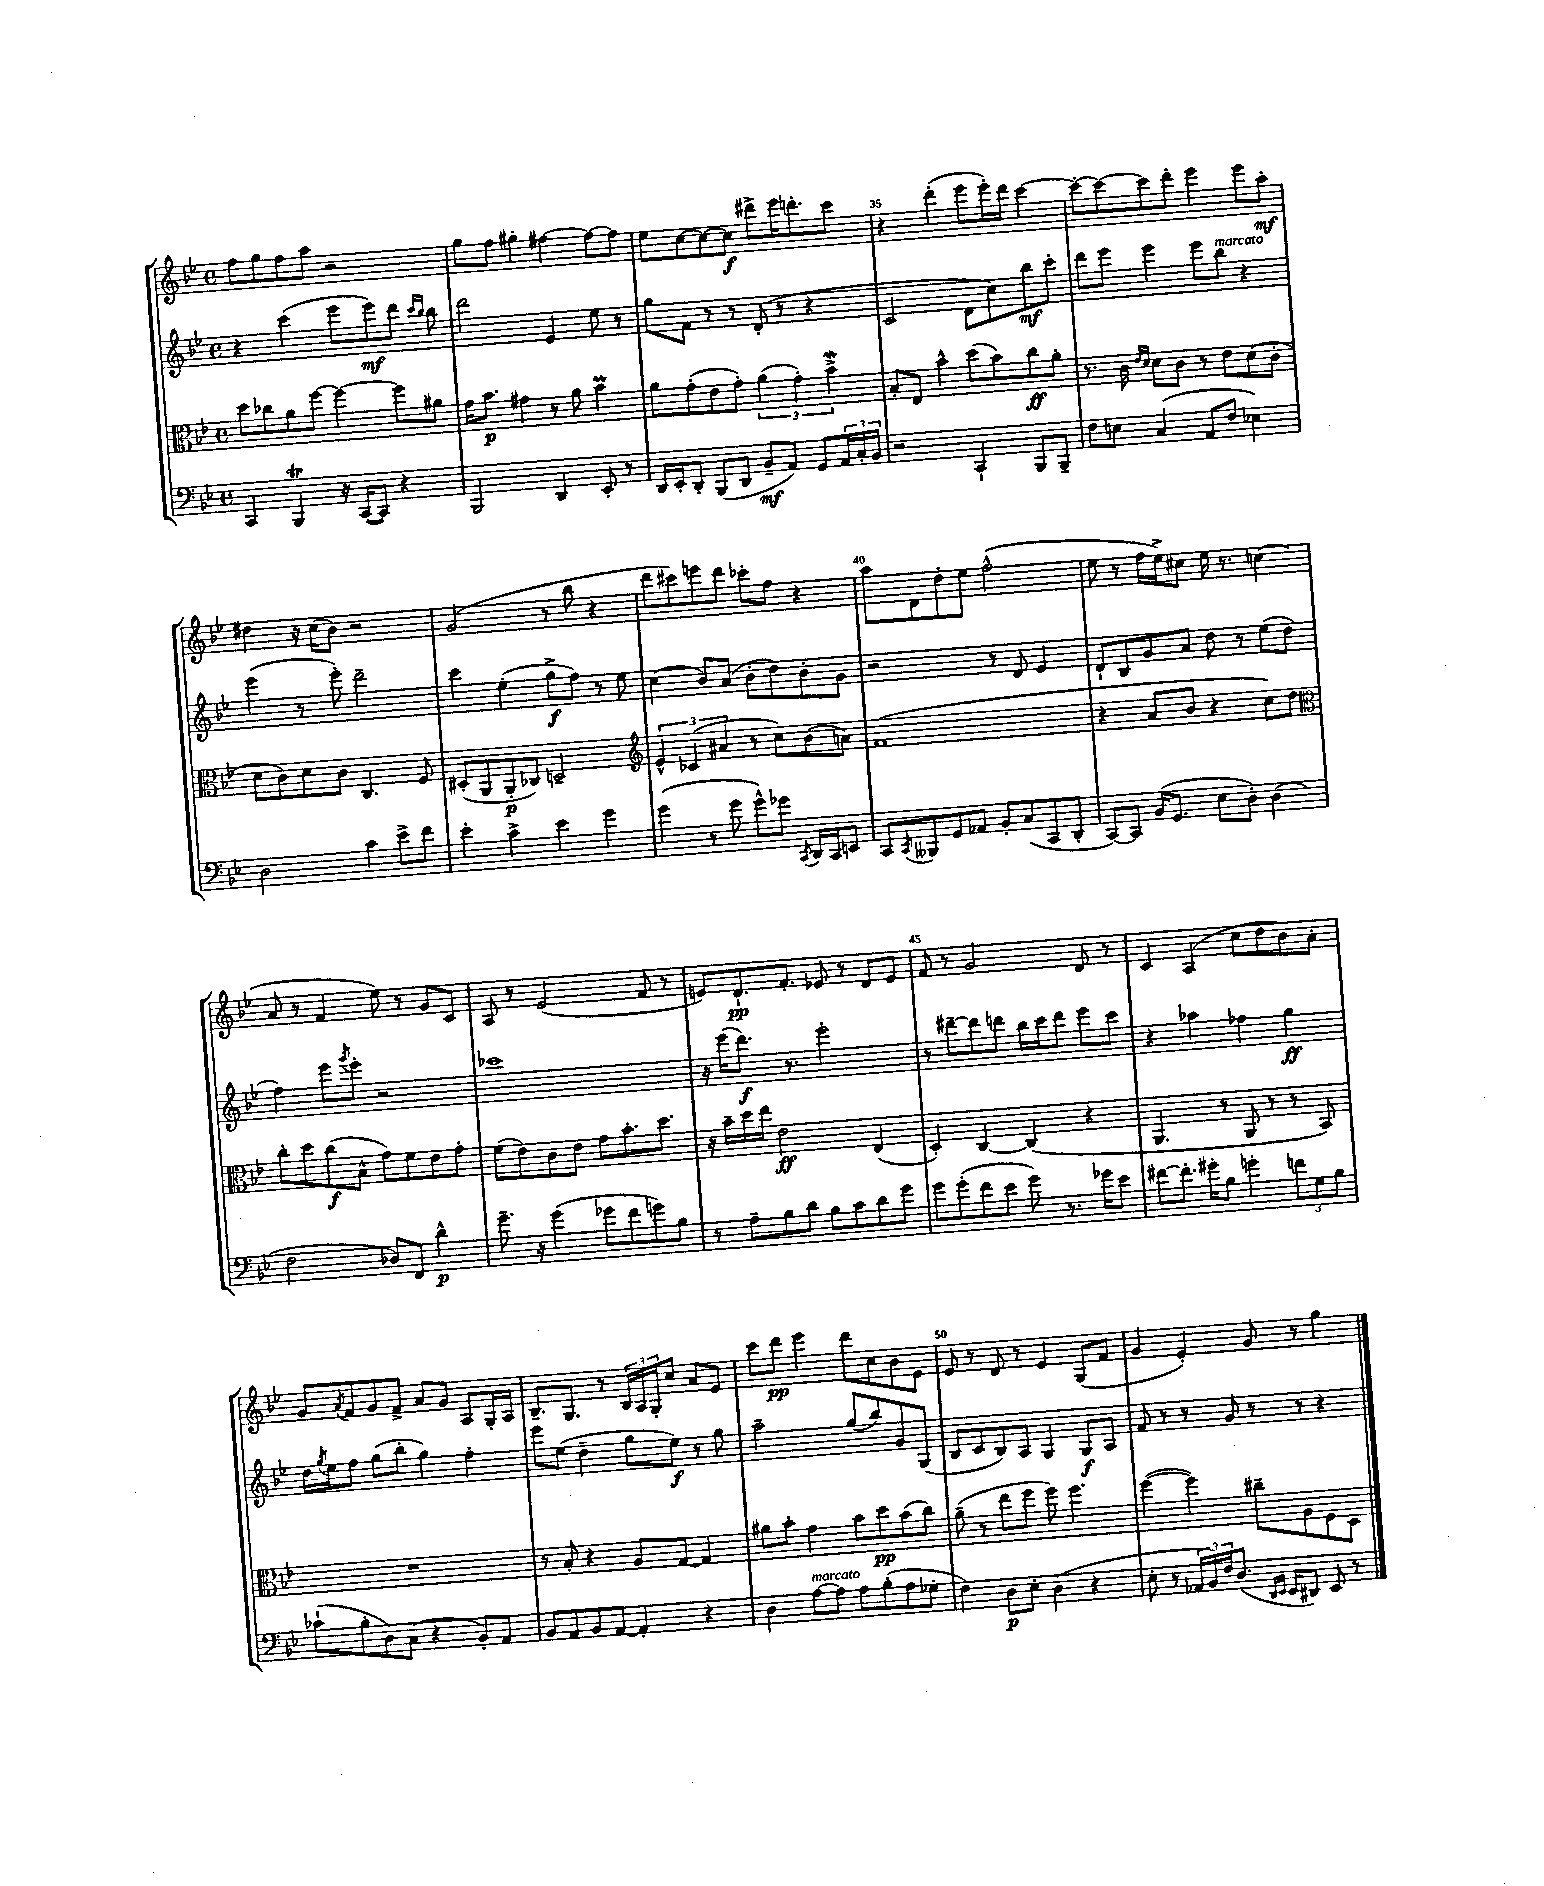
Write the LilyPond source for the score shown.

<<
\new StaffGroup <<
\new Staff = "s0" {
    \clef treble \key bes \major \defaultTimeSignature \time 4/4
    f''8 g''8 f''8 a''8 r2 |
    g''8 f''8 gis''4-. fis''4~ fis''8~ fis''8 |
    ees''8 c''8~ c''8~ c''8\f dis'''8-> ees'''16 d'''8.-. c'''8 |
    r4 d'''4-.( ees'''8 ees'''16-.) d'''16 c'''4~ |
    c'''8~-. c'''8~ c'''8 d'''8-. ees'''4 ees'''8 a''8-.\mf |
    dis''4 r16 c''16( bes'8) r2 |
    g'2( r8 bes''8 r4 |
    d'''8 cis'''8) e'''8 d'''8 ces'''8-. f''8 r4 |
    a''8 d'8 d''8-. ees''8 f''2-^( |
    ees''8 r8 f''16 ees''16->) cis''8 ees''16 r8. c''4( |
    a'8 r8 f'4 ees''8) r8 g'8 c'8 |
    a8 r8 ees'2( f'8 r8 |
    e'8) d'8.-!\pp f'8.-. ees'8 r8 d'8 ees'8 |
    f'8 r8 g'2 d'8 r8 |
    c'4 a4( c''8 d''8 bes'8) a'8-. |
    g'8 \acciaccatura { a'8 } f'8 g'8 f'8-> a'8 g'8 a8 g16-. a16 |
    bes8.-- g8. r8 \tuplet 3/2 { bes16 a16 g16-. } c''8 a'8 ees'8 |
    c'''8 d'''8\pp ees'''4 d'''8 c''8 bes'8 ees'8 |
    ees'8 r8 d'8 r8 ees'4 g8( f'8 |
    g'4 ees'4-.) g'8 r8 g''4 \bar "|." |
}
\new Staff = "s1" {
    \clef treble \key bes \major \defaultTimeSignature \time 4/4
    r4 c'''4( ees'''8 ees'''8\mf) d'''8 \grace { c'''16 bes''16 } bes''8 |
    d'''2 ees'4 ees''8 r8 |
    g''8 f'8 r8 r8 d'8-.( r8 r4 |
    c'2 d'8 c''8) bes''8\mf c'''8-. |
    d'''8 ees'''8 ees'''4 ees'''8 bes''8^\markup { \italic "marcato" } r4 |
    ees'''4( r8 ees'''8-.) d'''2-- |
    c'''4 ees''4-.( g''8->\f f''8) r8 ees''8 |
    c''4( bes'8) a'8( bes'8-. d''8) bes'8-. g'8 |
    r2 r8 d'8 ees'4 |
    d'8-! bes8 g'8 a'8 d''8 r8 ees''8( d''8 |
    f''4) ees'''8 \acciaccatura { g'''8 } ees'''8-. r2 |
    ces'''1 |
    r16 ees'''16( d'''8.\f) r8. ees'''2-. |
    r8 dis'''8~-- dis'''8 d'''8 bes''16 c'''16 d'''8 ees'''8 c'''8 |
    r4 aes''4 fes''4 g''4\ff |
    d''16 \acciaccatura { g''8 } ees''16 f''8 g''8( bes''8-. g''4) f''4-. |
    ees'''8 ees''8( d''4-- g''8 ees''8\f) r8 g''8 |
    a''2-- g''8( bes''8) g'8 g8( |
    bes8 c'8 bes8) a8 g4 g8\f a8 |
    f'8 r8 r8 g'8 r8 r8 r4 \bar "|." |
}
\new Staff = "s2" {
    \clef alto \key bes \major \defaultTimeSignature \time 4/4
    d''8 ces''8 a'8 f''8~ f''4~ f''8 ais'8 |
    g'16 bes'8.\p gis'4 r8 a'8 bes'4\prall |
    a'8 g'8-.( ees'8 g'8-.) \tuplet 3/2 { a'4( g'4-.) bes'4->\mordent } |
    bes8-. ees8 bes'4-^ d''8( bes'8) c''8\ff a'8-. |
    r8. c'16 \grace { ees'16 d'16 } d'8 c'8 r8 ees'8 d'8( c'8-. |
    d'8 c'8) d'8 c'8 c4. f8 |
    dis8-.( a,8 a,8-.\p ces8) d2-- |
    \clef treble \tuplet 3/2 { ees'4-^ ces'4( ais'4 } r8 c''8) bes'8( a'8) |
    f'1( |
    r4 a'8 bes'8 r4 c''8) d''8 |
    \clef alto c''8-. d''8 c''8\f( bes8-^ g'8) f'8 ees'8 g'8-. |
    f'8( ees'8) c'8 ees'8 g'8 bes'8.-. d''8. |
    r16 bes'16-- d''16 ees''16 ees'2\ff ees4( |
    d4-.) c4~ c4( r4 |
    a,4. r8 a,8 r8 r8 bes,8) |
    R1 |
    r8 bes8-. r4 a8 g8~ g4 |
    ais'8 bes'8-. g'4 bes'8 d''8\pp bes'8( c''8) |
    a'8--( r8 ees''8 f''8 f''8) f''4. |
    f''4~( f''4) cis''8-- a8 f8 d8 \bar "|." |
}
\new Staff = "s3" {
    \clef bass \key bes \major \defaultTimeSignature \time 4/4
    c,4 bes,,4\trill r16 c,16~( c,8) r4 |
    bes,,2 d,4 ees,8-. r8 |
    d,16 ees,16-. d,8-. bes,,8( d,8 bes,8--\mf a,8) g,8 \tuplet 3/2 { a,16 c16-. bes,16 } |
    r2 c,4-! bes,,8 bes,,8-- |
    f8 e8 c4( a,8 f8 ees4) |
    d2 c'4 ees'8-> f'8 |
    ees'4-. c'4-> ees'4 g'4 |
    g'4( r8 g'8 g'8-^) ges'8 \acciaccatura { c,8 } d,16 c,16 e,8 |
    c,8 \acciaccatura { c,8 } beses,,8 g,8 aes,8 bes,8-. c8( c,8 d,8-. |
    c,8~) c,8 bes,16( g,8. ees8 d8-.) d4( |
    f2 des8) f,8 d'4-^\p |
    g'8.-- r16 g'4( ges'8 f'8 g'8) bes8 |
    r8 a8-- bes8 d'8 bes8 c'8 d'8 g'8 |
    g'8 g'8-.( f'8 ees'8 g'8) r8. ges'16 ees'8 |
    fis'8~ fis'8.-. gis'16-. bes8 g'4-. \tuplet 3/2 { f'8 g8 bes8 } |
    ces'8-!( bes8-. d8) c8( r4 bes,8-.) a,8 |
    bes,8 a,8 bes,8 a,8~ a,4-. r4 |
    d4 a8~^\markup { \italic "marcato" } a8 a8 bes8-.( a8 ges8-. |
    f4) d8\p ees8-. d4( r4 |
    ees8-. r8 \tuplet 3/2 { aes,16 bes,16) f16 } d8.( \grace { d,16 ees,16 } ees,16 dis,8) ees,8 r8 \bar "|." |
}
>>
>>
\layout { \context { \Score currentBarNumber = #32 \override BarNumber.break-visibility = ##(#f #t #t) barNumberVisibility = #(every-nth-bar-number-visible 5) } }
